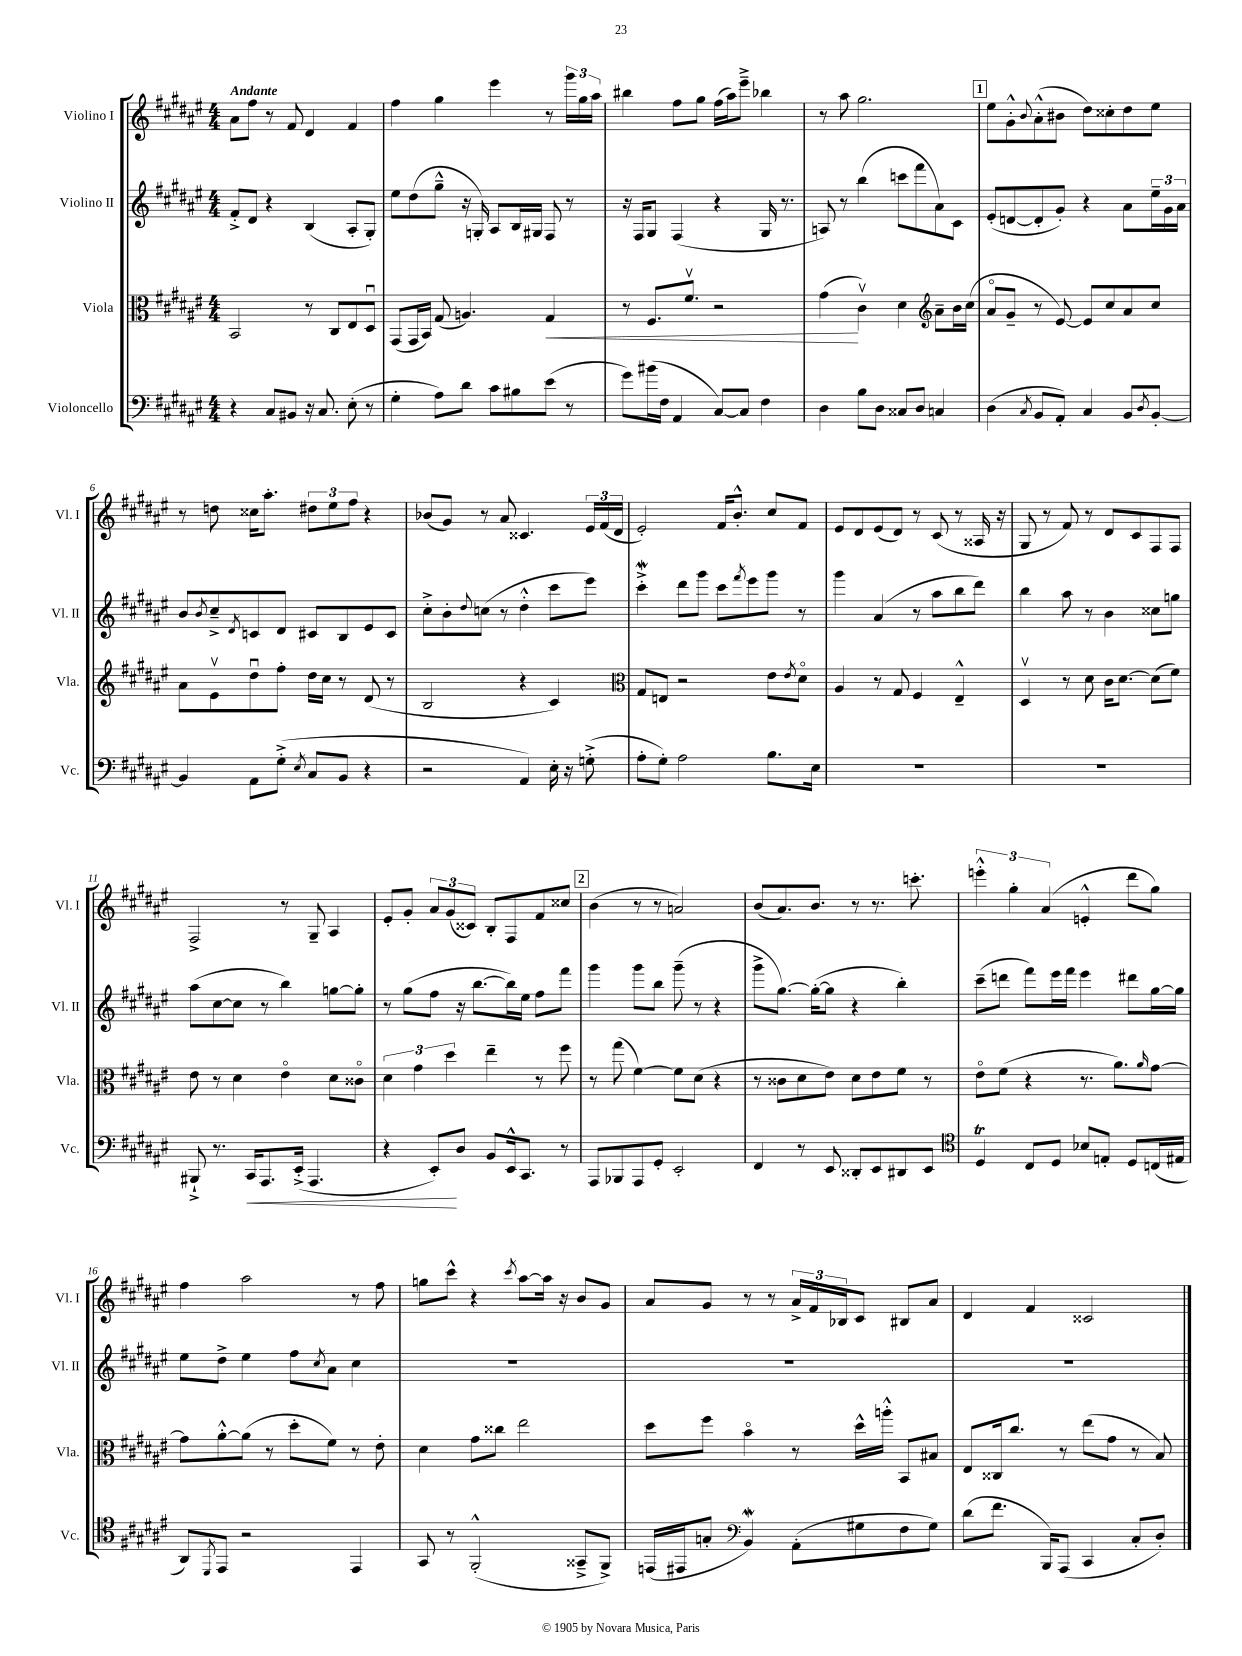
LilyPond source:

<<
\new StaffGroup <<
\new Staff = "s0" \with { instrumentName = "Violino I" shortInstrumentName = "Vl. I" } {
    \clef treble \key fis \major \numericTimeSignature \time 4/4 \tempo "Andante"
    ais'8 fis''8 r8 fis'8 dis'4 fis'4 |
    fis''4 gis''4 eis'''4 r8 \tuplet 3/2 { gis'''16 gis''16 ais''16 } |
    bis''4 fis''8 gis''8 fis''16( ais''16) eis'''8---> bes''4 |
    r8 ais''8 gis''2. |
    \mark \markup { \box "1" } eis''8 gis'8-.-^ \appoggiatura { b'8 } ais'8-.-^( bis'8 dis''8) cisis''8-. dis''8 eis''8 |
    r8 d''8 cisis''16 ais''8.-. \tuplet 3/2 { dis''8 eis''8 fis''8 } r4 |
    bes'8( gis'8) r8 ais'8 cisis'4. \tuplet 3/2 { eis'16 fis'16( dis'16 } |
    eis'2-.) fis'16 b'8.-.-^ cis''8 fis'8 |
    eis'8 dis'8 eis'8( dis'8) r8 cis'8( r8 aisis16 r16 |
    gis8 r8 fis'8) r8 dis'8 cis'8 fis8 fis8 |
    fis2-> r8 gis8-- ais4 |
    eis'8-. gis'8-. \tuplet 3/2 { ais'8 gis'8( cisis'8) } b8-. fis8 fis'8 cisis''8 |
    \mark \markup { \box "2" } b'4( r8 r8 a'2) |
    b'8( ais'8.) b'8. r8 r8. c'''8.-. |
    \tuplet 3/2 { e'''4-.-^ gis''4-. ais'4( } e'4-.-^ dis'''8 gis''8) |
    fis''4 ais''2 r8 fis''8 |
    g''8 cis'''8-^ r4 \acciaccatura { cis'''8 } ais''8~ ais''16 r16 b'8 gis'8 |
    ais'8 gis'8 r8 r8 \tuplet 3/2 { ais'16-> fis'16 bes16 } cis'8 bis8 ais'8 |
    dis'4 fis'4 cisis'2 \bar "|." |
}
\new Staff = "s1" \with { instrumentName = "Violino II" shortInstrumentName = "Vl. II" } {
    \clef treble \key fis \major \numericTimeSignature \time 4/4
    fis'8-.-> dis'8 r4 b4( ais8-. gis8-.) |
    eis''8 dis''8( gis''8---^ r16 g16-.) ais8 b16 gis16 fis8 r8 |
    r16 fis16 gis8 fis4( r4 gis16 r8. |
    a8) r8 b''4( c'''8 fis'''8 ais'8) cis'8 |
    \mark \markup { \box "1" } eis'8-.( d'8~ d'8-. gis'8-.) r4 ais'8 \tuplet 3/2 { eis''16-- gis'16 ais'16 } |
    b'8 \acciaccatura { b'8 } cis''8---> \acciaccatura { dis'8 } c'8 dis'8 cis'8 b8 eis'8 cis'8 |
    cis''8-.-> b'8-. \appoggiatura { dis''8 } c''8( r8 dis''4-.-^ cis'''8 eis'''8) |
    cis'''4-.->\mordent dis'''8 gis'''8 cis'''8 \acciaccatura { fis'''8 } eis'''8 gis'''8 r8 |
    gis'''4 ais'4( r8 ais''8 b''8 dis'''8) |
    b''4 ais''8 r8 b'4 cisis''8 g''8 |
    ais''8( cis''8~ cis''8 r8 b''4) g''8~ g''8-. |
    r8 gis''8( fis''8 r16 b''8.~ b''16) eis''16 fis''8 fis'''8 |
    \mark \markup { \box "2" } gis'''4 gis'''8 b''8 gis'''8--( r8 r4 |
    gis'''8-> gis''8.~) gis''16~-.( gis''8 r4 b''4-.) |
    cis'''8--( d'''8 fis'''8) eis'''16 fis'''16 eis'''4 dis'''8 gis''16~ gis''16 |
    eis''8 dis''8-> eis''4 fis''8 \acciaccatura { cis''8 } ais'8 cis''4 |
    R1 |
    R1 |
    R1 \bar "|." |
}
\new Staff = "s2" \with { instrumentName = "Viola" shortInstrumentName = "Vla." } {
    \clef alto \key fis \major \numericTimeSignature \time 4/4
    b,2 r8 cis8 eis8 dis8\downbow |
    gis,8( gis,16 b,16) gis8( a4.) gis4\< |
    r8 fis8. fis'8.\upbow r2 |
    gis'4\!( cis'4\upbow) dis'4 \clef treble ais'8-- b'16 cis''16( |
    \mark \markup { \box "1" } ais'8\flageolet gis'8-- r8 eis'8~) eis'8 cis''8 ais'8 cis''8 |
    ais'8 eis'8\upbow dis''8\downbow fis''8-. dis''16 cis''16 r8 dis'8( r8 |
    b2 r4 cis'4) |
    \clef alto gis8 e8 r2 eis'8 \acciaccatura { eis'8 } dis'8\flageolet |
    ais4 r8 gis8 fis4 eis4---^ |
    dis4\upbow r8 dis'8 cis'16 dis'8.~ dis'8( fis'8) |
    eis'8 r8 dis'4 eis'4\flageolet dis'8 cisis'8\flageolet |
    \tuplet 3/2 { dis'4 gis'4 dis''4 } eis''4-- r8 fis''8 |
    \mark \markup { \box "2" } r8 gis''8( fis'4~) fis'8 dis'8( r4 |
    r8 cisis'8 dis'8 eis'8) dis'8 eis'8 fis'8 r8 |
    eis'8\flageolet fis'8( r4 r8. ais'8.) \grace { ais'16 } gis'8~ |
    gis'8 ais'8~-.-^ ais'8( r8 dis''8-. fis'8) r8 eis'8-. |
    dis'4 gis'8 cisis''8 eis''2 |
    dis''8 fis''8 b'4\flageolet r8 dis''16-^ a''16-.-^ b,8 bis8 |
    eis8 cisis16 cis''8. r8 eis''8( gis'8 r8 b8) \bar "|." |
}
\new Staff = "s3" \with { instrumentName = "Violoncello" shortInstrumentName = "Vc." } {
    \clef bass \key fis \major \numericTimeSignature \time 4/4
    r4 cis8 bis,8 r16 cis8. eis8-.( r8 |
    gis4-. ais8) dis'8 cis'8 bis8 eis'8( r8 |
    gis'8) bis'16( fis16 ais,4 cis8~) cis8 fis4 |
    dis4 b8 dis8 cisis8 dis8 c4 |
    \mark \markup { \box "1" } dis4( \acciaccatura { cis8 } b,8 ais,8-.) cis4 b,8 \acciaccatura { dis8 } b,8~-. |
    b,4 ais,8 gis8-.->( \acciaccatura { eis8 } cis8 b,8 r4 |
    r2 ais,4) eis16-. r16 g8-.->( |
    ais8-. gis8-.) ais2 b8. eis16 |
    R1 |
    R1 |
    bis,,8-!-> r8. cis,16\< ais,,8. eis,16-.->( ais,,4. |
    r4 eis,8-.\!) dis8 b,8 eis,16-^ cis,8. r8 |
    \mark \markup { \box "2" } ais,,8 bes,,8 ais,,8 gis,8-. eis,2-. |
    fis,4 r8 eis,8 disis,8-. eis,8 dis,8 eis,8 |
    \clef tenor dis4\trill cis8 dis8 bes8 e8-. dis8 c16( eis16 |
    ais,8) \acciaccatura { dis,8 } eis,8 r2 eis,4 |
    gis,8 r8 fis,2-.-^( gisis,8---> fis,8->) |
    e,16( eis,16 g8-. \clef bass b,4\mordent) ais,8-.( gis8 fis8 gis8) |
    dis'8( fis'8. b,,16) ais,,8( cis,4 cis8-. dis8-.) \bar "|." |
}
>>
>>
